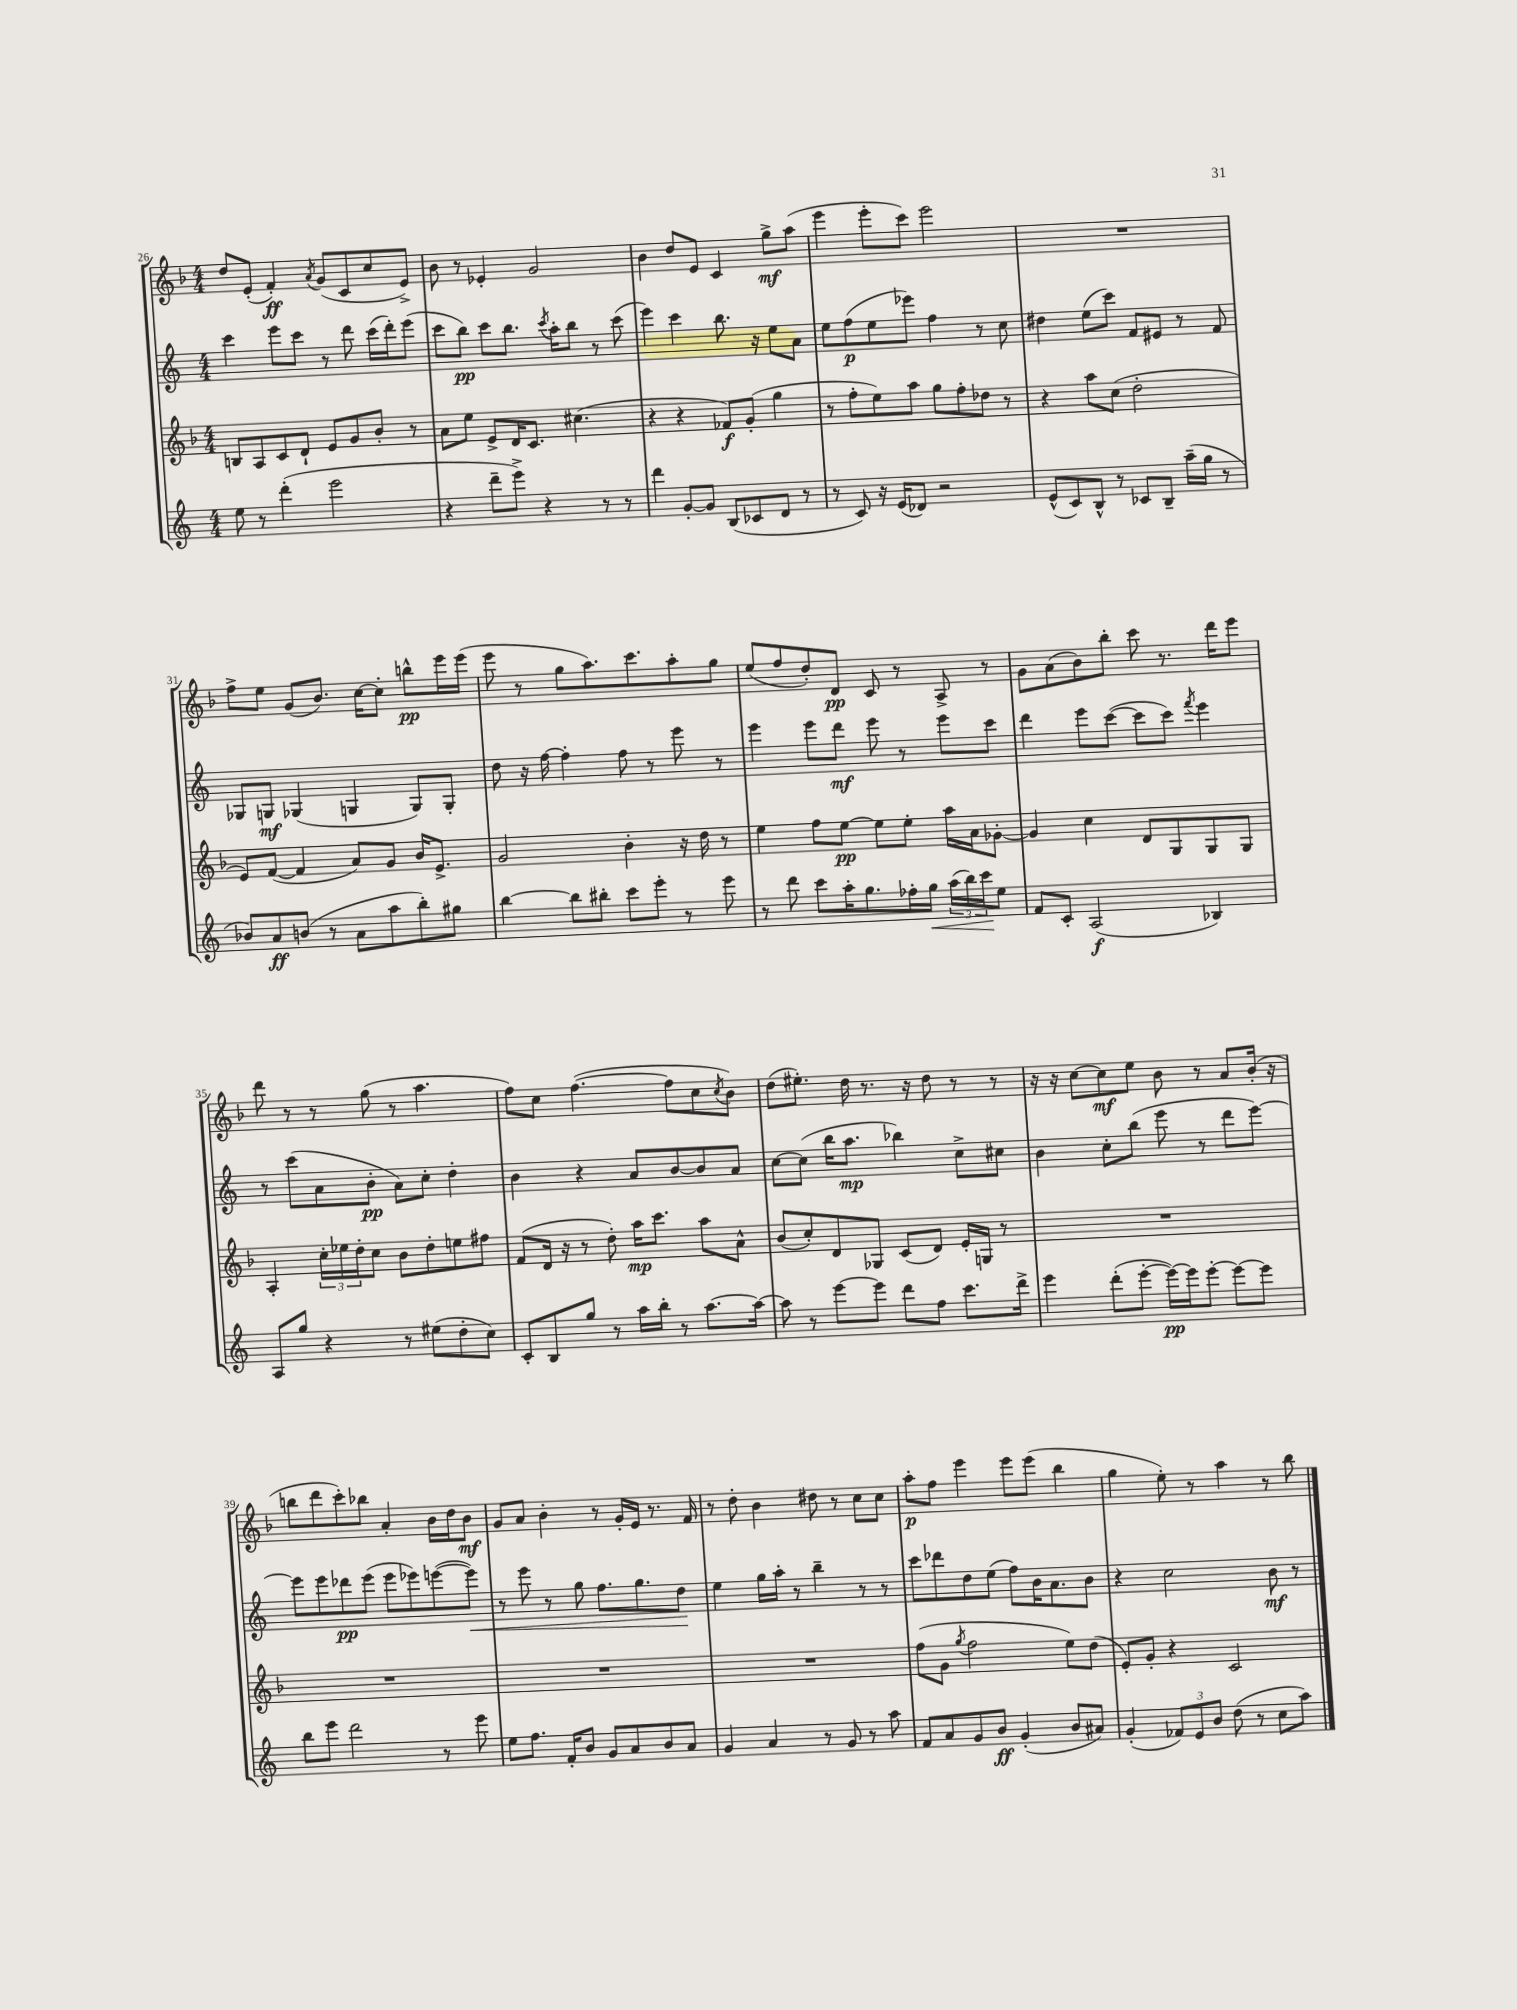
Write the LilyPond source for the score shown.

<<
\new StaffGroup <<
\new Staff = "s0" {
    \clef treble \key f \major \numericTimeSignature \time 4/4
    d''8 e'8-.( f'4-.\ff) \acciaccatura { a'8 } g'8( c'8 c''8 e'8->) |
    bes'8 r8 ees'4-. g'2 |
    bes'4 d''8 e'8 c'4 g''8->\mf a''8( |
    e'''4 e'''8-. c'''8) e'''2 |
    R1 |
    f''8-> e''8 g'8( bes'8.) c''16~ c''8-. b''8-^\pp e'''16 e'''16( |
    e'''8 r8 g''8 a''8.) c'''8. a''8-. g''8 |
    e''8( f''8 d''8-.) d'8\pp c'8 r8 a8-> r8 |
    g'8 a'8( bes'8) bes''8-. c'''8 r8. d'''16 e'''8 |
    d'''8 r8 r8 g''8( r8 a''4. |
    f''8) c''8 f''4.~( f''8 c''8 \acciaccatura { c''8 } bes'8) |
    d''8( eis''8.-.) d''16 r8. r16 d''8 r8 r8 |
    r16 r16 c''8~ c''8\mf e''8 bes'8 r8 a'8 bes'16-.( r16 |
    b''8 d'''8 c'''8-.) bes''8 a'4-. bes'16 d''16 bes'8\mf |
    g'8 a'8 bes'4-. r8 g'16-. e'16 r8. f'16 |
    r8 d''8-. bes'4 dis''8 r8 c''8 c''8 |
    a''8-.\p f''8 e'''4 e'''8 e'''8( bes''4 |
    g''4 e''8-.) r8 a''4 r8 bes''8 \bar "|." |
}
\new Staff = "s1" {
    \clef treble \key c \major \numericTimeSignature \time 4/4
    c'''4 e'''8 c'''8 r8 d'''8 c'''16( d'''16-.) e'''8( |
    c'''8 b''8\pp) c'''8 b''8. \acciaccatura { c'''8 } a''16-. b''8 r8 c'''8( |
    e'''4) c'''4 b''8. r16 e''8 a'8 |
    e''8 f''8\p( e''8 ees'''8) f''4 r8 c''8 |
    dis''4 e''8( c'''8) f'8 eis'8 r8 f'8 |
    ges8 g8\mf ges4( g4 g8) g8-. |
    d''8 r16 f''16~ f''4-. f''8 r8 e'''8 r8 |
    e'''4 e'''8 d'''8\mf e'''8 r8 e'''8 c'''8 |
    d'''4 e'''8 c'''8~( c'''8 c'''8) \acciaccatura { f'''8 } e'''4 |
    r8 c'''8( a'8 b'8-.\pp a'8) c''8-. d''4-. |
    b'4 r4 a'8 b'8~ b'8 a'8 |
    c''8~ c''8( b''16 a''8.\mp bes''4) c''8-> cis''8 |
    b'4 c''8-. b''8( e'''8 r8 d'''8 e'''8~) |
    e'''8 e'''8 des'''8\pp e'''8( e'''8 ees'''8) e'''8~( e'''8\<) |
    r8 e'''8 r8 g''8 f''8. g''8. d''8\! |
    e''4 g''16 a''16-. r8 b''4-- r8 r8 |
    c'''8 des'''8 d''8 e''8( f''8) b'16 a'8. b'8 |
    r4 c''2 b'8\mf r8 \bar "|." |
}
\new Staff = "s2" {
    \clef treble \key f \major \numericTimeSignature \time 4/4
    b8 a8 c'8 d'8-! e'8 g'8 bes'8-. r8 |
    a'8 e''8 e'8-> d'16 c'8. cis''4.( |
    r4 r4 fes'8\f) g'8-.( g''4 |
    r8 f''8-. e''8) a''8 g''8 f''8-. des''8 r8 |
    r4 a''8 c''8( d''2-. |
    e'8) f'8~( f'4 a'8) g'8 bes'16 e'8.-> |
    g'2 bes'4-. r16 d''16 r8 |
    e''4 f''8 e''8~\pp e''8 e''8-. a''16 a'16 ges'8~-. |
    ges'4 c''4 d'8 g8 g8 g8 |
    a4-. \tuplet 3/2 { c''16-. ees''16 d''16-. } c''8 bes'8 d''8-. e''8 fis''8 |
    f'8( d'16 r16 r8 d''8-.) a''16\mp c'''8. a''8 a'8-^ |
    bes'8( c''8-.) d'8 ges8 c'8( d'8) e'16-. g16 r8 |
    R1 |
    R1 |
    R1 |
    R1 |
    f''8( g'8 \acciaccatura { g''8 } f''2 e''8) d''8( |
    e'8-.) g'8-. r4 c'2 \bar "|." |
}
\new Staff = "s3" {
    \clef treble \key c \major \numericTimeSignature \time 4/4
    e''8 r8 d'''4-.( e'''2 |
    r4 d'''8-- e'''8->) r4 r8 r8 |
    d'''4 g'8~-. g'8 b8( ces'8 d'8 r8 |
    r8 c'8) r16 e'16( des'8) r2 |
    e'8-^( c'8) b8-^ r8 ces'8 b8-- a''16--( g''16 r8 |
    bes'8) a'8\ff b'8( r8 a'8 a''8 b''8-.) gis''8 |
    b''4~ b''8 bis''8-. c'''8 e'''8-. r8 e'''8 |
    r8 d'''8 c'''8 a''16-. g''8. fes''16-. g''16\< \tuplet 3/2 { a''16( b''16) c'''16\! } e''8 |
    f'8 c'8-. a2\f( bes4) |
    a8 g''8 r4 r8 eis''8( d''8-. c''8) |
    c'8-. b8 g''8 r8 a''16 b''16-. r8 a''8.~ a''16~ |
    a''8 r8 e'''8~ e'''8 d'''8 f''8 c'''8. d'''16-> |
    e'''4 d'''8-.( e'''8~-. e'''16~\pp) e'''16 e'''8~-. e'''8~ e'''8 |
    b''8 e'''8 d'''2 r8 e'''8 |
    e''8 f''8. f'16-. b'8 g'8 a'8 b'8 a'8 |
    g'4 a'4 r8 g'8 r8 a''8 |
    f'8 a'8 g'8 b'8\ff g'4-.( b'8 ais'8) |
    g'4-.( \tuplet 3/2 { fes'8) e'8 b'8 } d''8( r8 c''8 a''8) \bar "|." |
}
>>
>>
\layout { \context { \Score currentBarNumber = #26 } }
